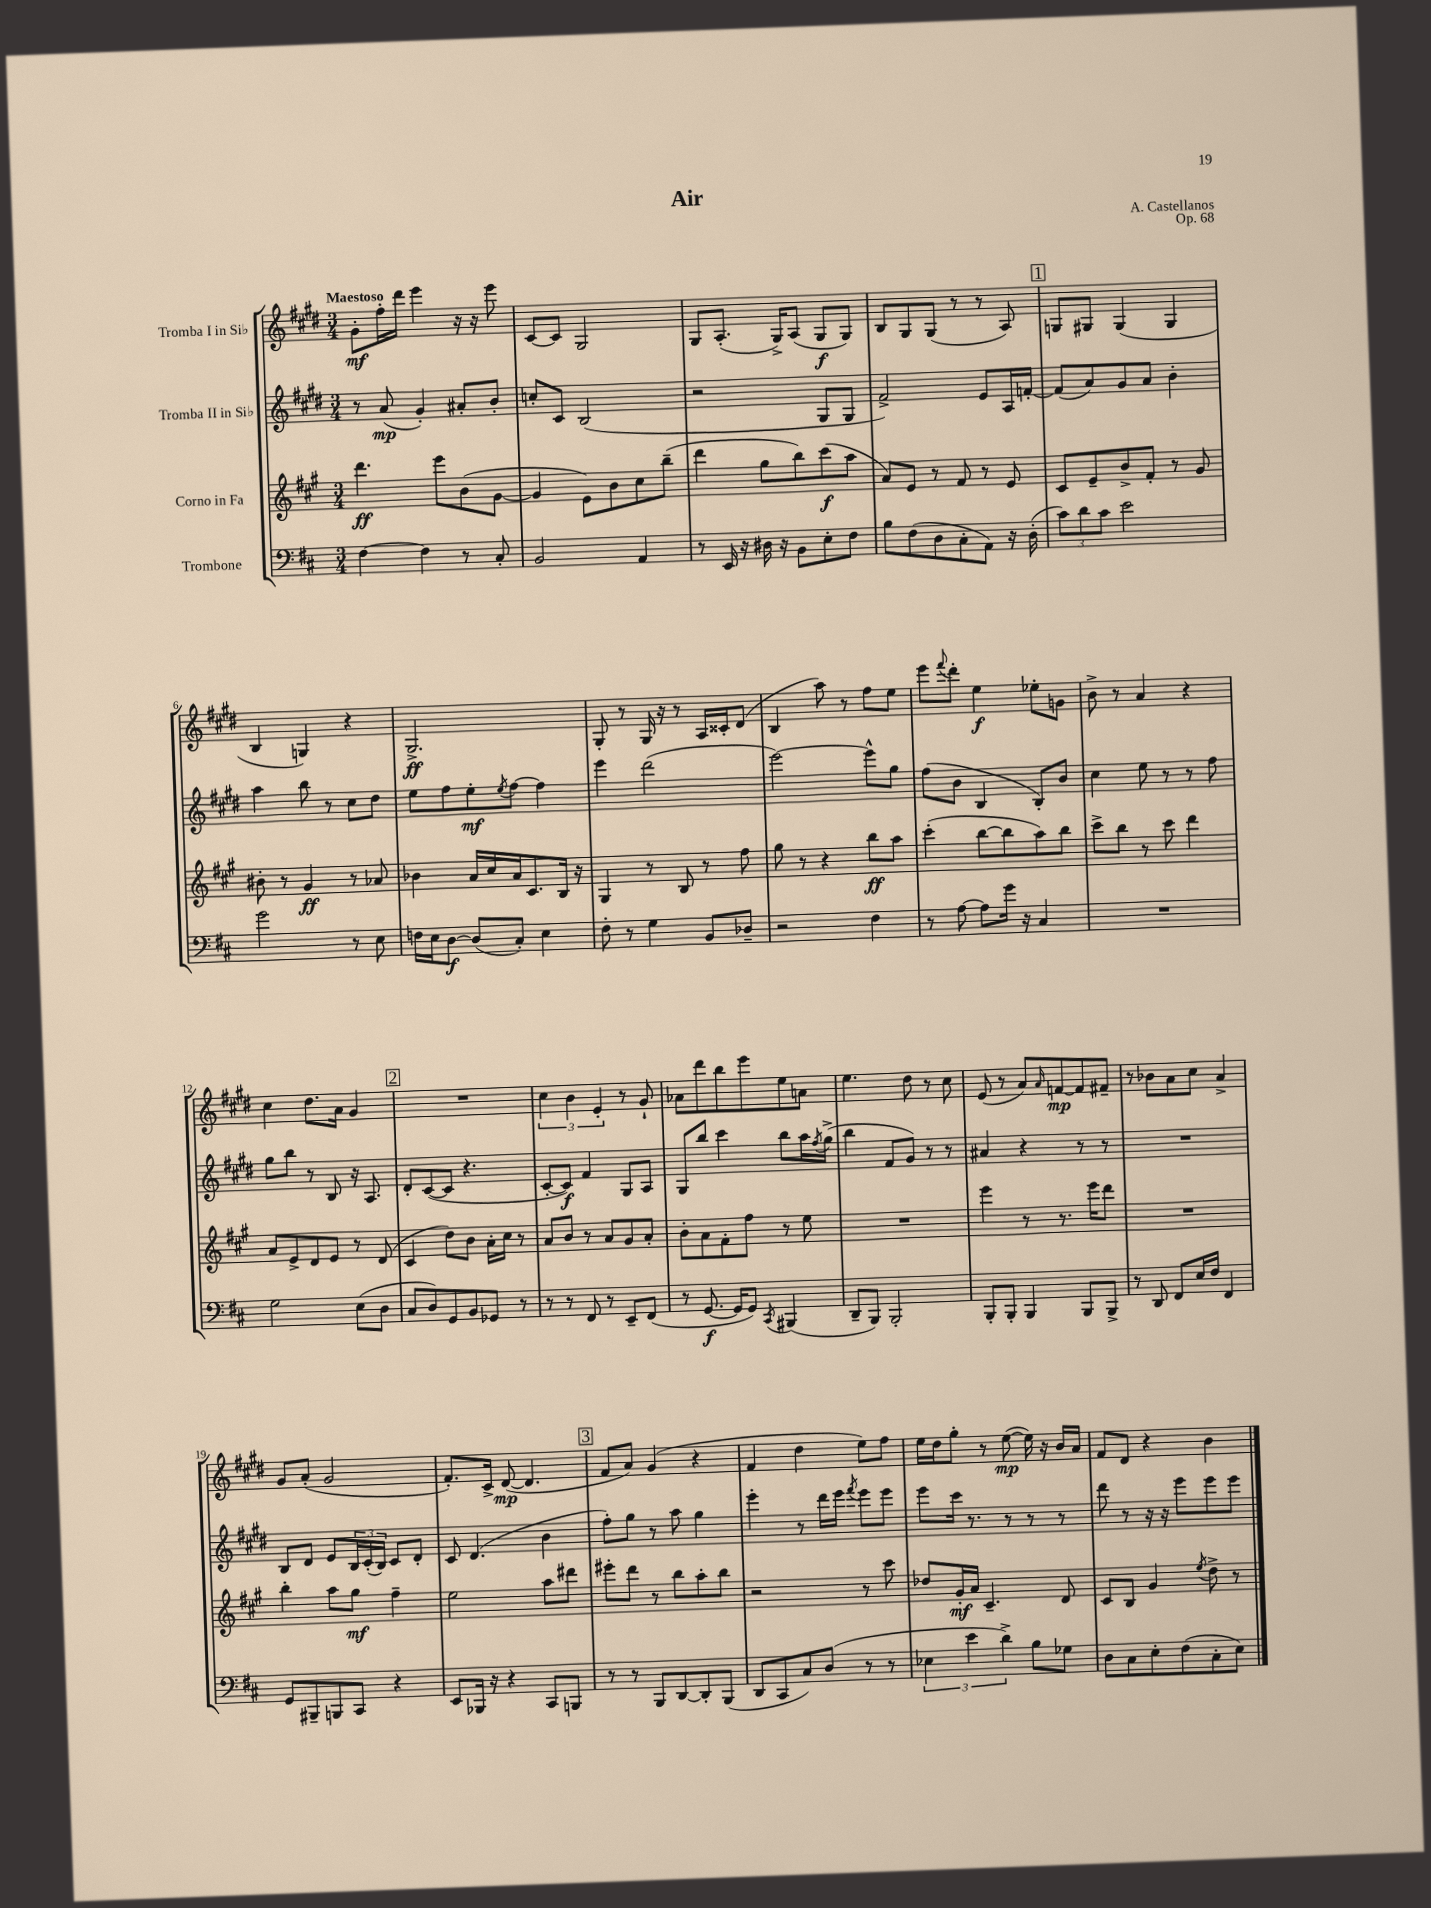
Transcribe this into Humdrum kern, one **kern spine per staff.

**kern	**kern	**kern	**kern
*staff4	*staff3	*staff2	*staff1
*clefF4	*clefG2	*clefG2	*clefG2
*k[f#c#]	*k[f#c#g#]	*k[f#c#g#d#]	*k[f#c#g#d#]
*M3/4	*M3/4	*M3/4	*M3/4
[4F#	4.ddd	8r	8g#'
.	.	(8a	16ff#'
.	.	.	16ddd#
4F#]	.	4g#')	4eee
.	8eee	.	.
8r	(8b	8a#'	16r
.	.	.	16r
8C#'	[8g#	8b'	8eee
=	=	=	=
2BB	4g#]	8cc'	[8c#
.	.	8c#	8c#]
.	8e)	(2B	2G#
.	8b	.	.
4AA	8cc#	.	.
.	(8bb~	.	.
=	=	=	=
8r	4ddd	2r	8G#
16EE	.	.	(8.A'
16r	.	.	.
16D#	8gg#	.	.
16r	.	.	16G#^)
8BB	8bb)	.	(8A
8E'	(8ccc#	8G#	8G#
8F#	8aa	8G#	8G#)
=	=	=	=
8B	8a)	2f#^)	8B
(8F#	8e	.	8G#
8D	8r	.	(8G#
8C#'	8f#	.	8r
8AA)	8r	8e	8r
16r	8e	16A	8A)
(16D'	.	[16f'	.
=	=	=	=
12c#)	8c#	(8f]	8G
12d	.	.	.
.	8e~	8a)	8G#
12c#	.	.	.
2e	8b^	8g#	(4G#
.	8f#'	8a	.
.	8r	4b'	4G#
.	8g#	.	.
=	=	=	=
2g	8b#'	4aa	4B
.	8r	.	.
.	4g#	8bb	4G)
.	.	8r	.
8r	8r	8cc#	4r
8E	8a-	8dd#	.
=	=	=	=
16F	4b-	8ee	2.G#^
16E	.	.	.
[8D	.	8ff#	.
(8D]	16a	8ee'	.
.	16cc#	.	.
.	.	8qee	.
8C#')	16a	[8ff#	.
.	8.c#	.	.
4E	.	4ff#]	.
.	16B	.	.
.	16r	.	.
=	=	=	=
8F#'	4G#	4eee	8G#'
8r	.	.	8r
4G	8r	(2ddd#	16G#
.	.	.	16r
.	8B	.	8r
8BB	8r	.	16A
.	.	.	16c##'
8D-~	8ff#	.	(8d#
=	=	=	=
2r	8gg#	[2eee)	4B
.	8r	.	.
.	4r	.	8aa)
.	.	.	8r
4F#	8bb	8eee^^]	8ff#
.	8aa	8gg#	8ee
=	=	=	=
8r	(4ccc#'	(8ff#	8eee
.	.	.	8qqfff#
[8A	.	8b	8ddd#'
8A]	[8bb	4B	4ee
16g	8bb]	.	.
16r	.	.	.
4C#	8aa)	8B')	8ee-'
.	8bb	8b	8g
=	=	=	=
2.r	8ccc#^	4cc#	8b^
.	8bb	.	8r
.	8r	8ee	4a
.	8ccc#	8r	.
.	4ddd	8r	4r
.	.	8ff#	.
=	=	=	=
2G	8a	8gg#	4cc#
.	8e^	8bb	.
.	8d	8r	8.dd#
.	8e	8B	.
.	.	.	16a
(8E	8r	16r	4g#
.	.	8.A	.
8D	(8d	.	.
=	=	=	=
8C#	4c#	8d#'	2.r
8D)	.	([8c#	.
8GG	8dd)	8c#]	.
8BB	8b	4.r	.
8GG-	16a'	.	.
.	16cc#	.	.
8r	8r	.	.
=	=	=	=
8r	8a	[8c#'	6cc#
8r	8b	8c#])	.
.	.	.	6b
8FF#	8r	4f#	.
.	.	.	6e'
8r	8a	.	.
8EE~	8g#	8G#	8r
(8FF#	8a'	8A	8g#`
=	=	=	=
8r	8b'	8G#	8a-
[8.GG	8a	8bb	8ddd#
.	8f#'	4ccc#	8bb
16GG]	.	.	.
8GG)	8ff#	.	8eee
8qCC#	.	.	.
(4BBB#	8r	8bb	8ee
.	8ee	16aa	8a
.	.	8qff#	.
.	.	(16gg#^	.
=	=	=	=
8DD~	2.r	4bb	4.ee
8BBB)	.	.	.
2BBB'	.	8f#	.
.	.	8g#)	8dd#
.	.	8r	8r
.	.	8r	8cc#
=	=	=	=
8BBB'	4eee	4a#	(8e
8BBB'	.	.	8r
4BBB	8r	4r	8a)
.	.	.	16qqa
.	8.r	.	[8f
8BBB	.	8r	8f]
.	16eee	.	.
8BBB^	8ddd	8r	8f#~
=	=	=	=
8r	2.r	2.r	8r
8DD	.	.	8b-
8FF#	.	.	8a
16E	.	.	8cc#
16F#	.	.	.
4FF#	.	.	4a^
=	=	=	=
8GG	4bb'	8B	8g#
8BBB#~	.	8d#	(8a'
8BBB	8aa	8e	2g#
8CC#	8gg#	24B	.
.	.	(24c#'	.
.	.	24B)	.
4r	4ff#~	8c#	.
.	.	8d#'	.
=	=	=	=
8EE	2ee	8c#	8.f#')
16BBB-	.	(4.d#	.
16r	.	.	16c#^
4r	.	.	([8d#
.	.	.	4.d#]
8CC#	8aa	4b	.
8BBB	8ddd#	.	.
=	=	=	=
8r	8eee#'	8ff#')	8f#
8r	8ddd	8gg#	8a)
8BBB	8r	8r	(4g#
[8DD	8bb	8aa	.
8DD']	8aa'	4gg#	4r
(8BBB	8bb	.	.
=	=	=	=
8DD	2r	4eee'	4f#
8CC#	.	.	.
8C#)	.	8r	4dd#
(8D	.	16ddd#	.
.	.	16eee	.
.	.	8qfff#	.
8r	8r	8eee	8ee)
8r	8ccc#	8eee	8ff#
=	=	=	=
6E-	8dd-	8eee	16ee
.	.	.	16dd#
.	16g#'	16ccc#	8gg#'
6e	.	.	.
.	16a	8.r	.
.	4.c#~	.	8r
6d^)	.	.	.
.	.	8r	([8ee
8B	.	8r	16ee])
.	.	.	16r
8G-	8d	8r	16b
.	.	.	16a
=	=	=	=
8D	8c#	8ddd#	8f#
8C#	8B	8r	8d#
8E'	4g#	16r	4r
.	.	16r	.
(8F#	.	8eee	.
.	8qee	.	.
8C#'	8dd^	8eee	4b
8E)	8r	8eee	.
==	==	==	==
*-	*-	*-	*-
